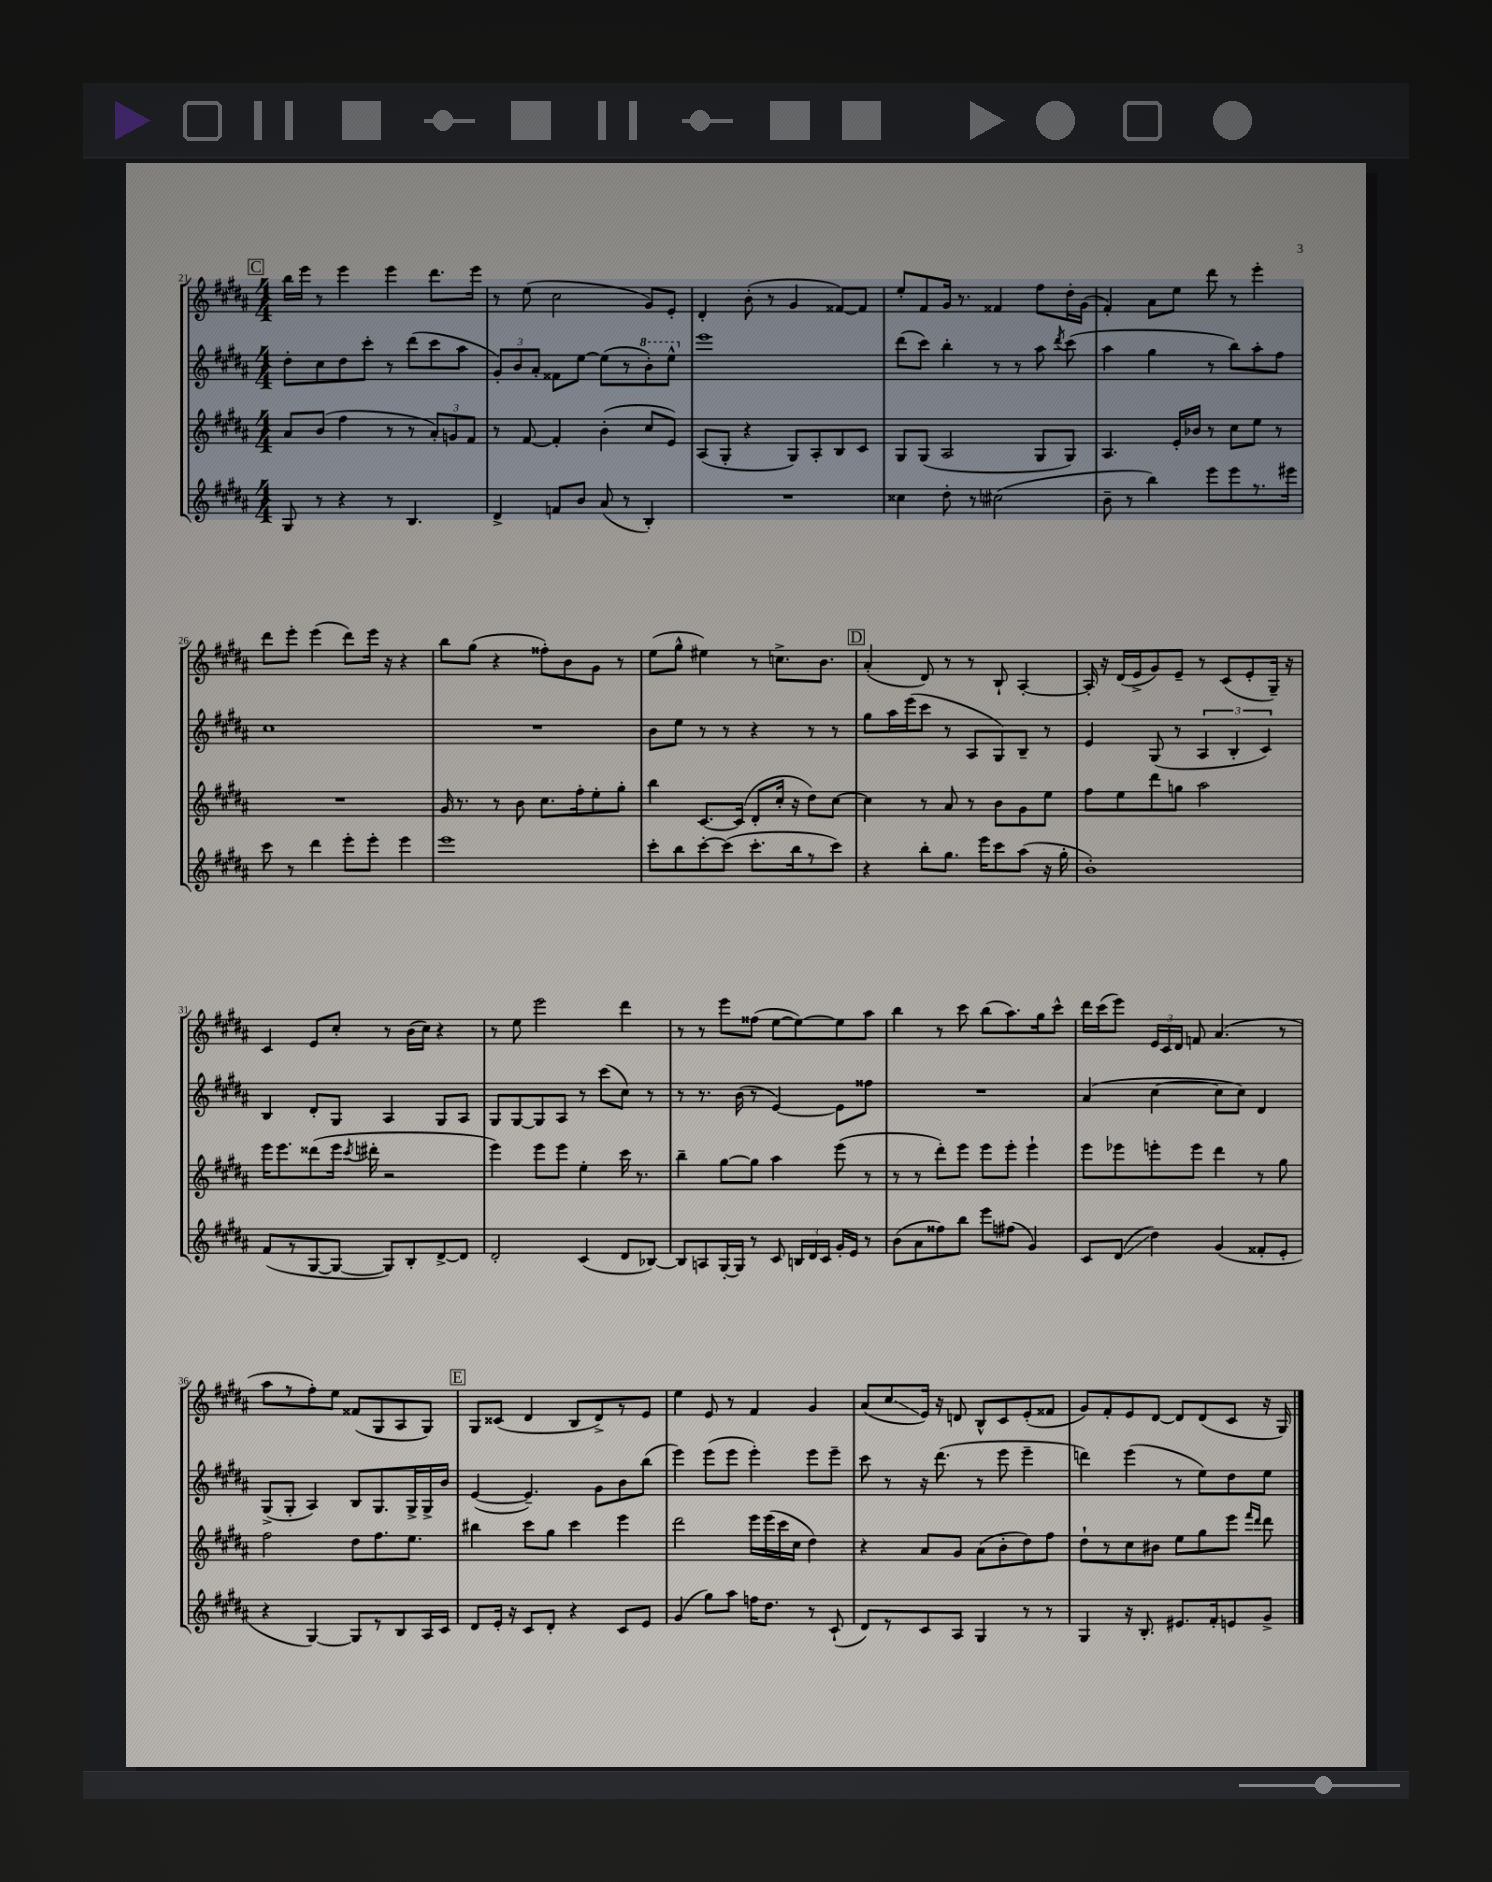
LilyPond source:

<<
\new StaffGroup <<
\new Staff = "s0" {
    \clef treble \key b \major \numericTimeSignature \time 4/4
    \autoBeamOff \mark \markup { \box "C" } b''16[ e'''16] r8 e'''4 e'''4 dis'''8.[ e'''16] |
    r8 e''8( cis''2 gis'8[) e'8]-. |
    dis'4-. b'8-.( r8 gis'4 fisis'8[~) fisis'8] |
    e''8[-. fis'8 gis'16] r8. fisis'4 fis''8[ dis''16-. gis'16]( |
    fis'4-.) ais'8[ e''8] dis'''8 r8 e'''4-. |
    dis'''8[ e'''8]-. e'''4( dis'''8[) e'''16] r16 r4 |
    b''8[ gis''8]( r4 fisis''8[-.) b'8 gis'8] r8 |
    e''8[( gis''8]-^ eis''4) r8 c''8.[-> b'8.] |
    \mark \markup { \box "D" } ais'4-.( dis'8) r8 r8 b8-! ais4~-. |
    ais16-. r16 dis'16[( e'16-> gis'8) e'8]-- r8 cis'8[( e'8-. gis16]--) r16 |
    cis'4 e'8[ cis''8]-. r8 b'16[( cis''16]) r4 |
    r8 e''8 e'''2 dis'''4 |
    r8 r8 e'''8[ fisis''8]( e''8[~ e''8~) e''8 ais''8] |
    b''4 r8 cis'''8 b''8[( ais''8.) gis''16 cis'''8]-^ |
    dis'''16[ cis'''16( e'''8]) \tuplet 3/2 { e'16[ cis'16 dis'16] } f'8 ais'4.( r8 |
    ais''8[ r8 fis''8-.) e''8] fisis'8[( gis8 ais8 gis8]) |
    \mark \markup { \box "E" } gis8[ cisis'8]( dis'4 b8[ dis'8->) r8 e'8] |
    e''4 e'8 r8 fis'4 gis'4 |
    ais'8[( cis''8\glissando e'16]) r16 d'8 b8[-^ cis'8 e'8-.( fisis'8] |
    gis'8[) fis'8-. e'8 dis'8]~ dis'8[ dis'8( cis'8] r16 gis16) \bar "|." |
}
\new Staff = "s1" {
    \clef treble \key b \major \numericTimeSignature \time 4/4
    \autoBeamOff \mark \markup { \box "C" } dis''8[-. cis''8 dis''8 cis'''8]-. r8 dis'''8[( cis'''8 ais''8] |
    \tuplet 3/2 { gis'8[-.) b'8 ais'8]-. } fisis'8[ e''8]~ e''8[( r8 \ottava #1 b''8-.) e'''8]-^ \ottava #0 |
    e'''1 |
    dis'''8[( cis'''8]) b''4-. r8 r8 ais''8 \acciaccatura { dis'''8 } cis'''8( |
    ais''4 gis''4 r8 b''8[) ais''8-. fis''8] |
    cis''1 |
    R1 |
    b'8[ e''8] r8 r8 r4 r8 r8 |
    \mark \markup { \box "D" } gis''8[ ais''16 e'''16( cis'''8] r8 ais8[ gis8) b8]-- r8 |
    e'4 gis8( r8 \tuplet 3/2 { ais4 b4-. cis'4) } |
    b4 dis'8[-. gis8] ais4 gis8[ ais8] |
    gis8[ gis8~ gis8 ais8] r8 cis'''8[( cis''8]) r8 |
    r8 r8. b'16( r8 e'4~) e'8[ fisis''8] |
    R1 |
    ais'4( cis''4~ cis''8[ cis''8]) dis'4 |
    gis8[->( gis8]-. ais4) b8[ gis8. gis16-> gis16-> b'16] |
    \mark \markup { \box "E" } e'4~( e'4.--) gis'8[ b'8 b''8]( |
    e'''4) e'''8[( e'''8] e'''4-.) e'''8[ e'''8]-- |
    cis'''8 r8 r16 dis'''8.( r8 e'''8 e'''4-- |
    d'''4) e'''4( r8 e''8[) dis''8 e''8] \bar "|." |
}
\new Staff = "s2" {
    \clef treble \key b \major \numericTimeSignature \time 4/4
    \autoBeamOff \mark \markup { \box "C" } ais'8[ b'8]( fis''4 r8 r8 \tuplet 3/2 { ais'8[-.) g'8 fis'8] } |
    r8 fis'8~ fis'4-. b'4-.( cis''8[ e'8]) |
    ais8[( gis8]-. r4 gis8[) ais8-. b8 cis'8] |
    gis8[ gis8]( ais2 gis8[ gis8]) |
    ais4. e'16[-. bes'16] r8 cis''8[ e''8] r8 |
    R1 |
    gis'16 r8. r8 b'8 cis''8.[ fis''16-. e''8-. gis''8]-. |
    b''4 cis'8.[~ cis'16]( dis'8[-. cis''16]-. r16 dis''8[) cis''8]~ |
    \mark \markup { \box "D" } cis''4 r8 ais'8 r8 b'8[ gis'8 e''8] |
    fis''8[ e''8 dis'''8 g''8] ais''2 |
    e'''16[ e'''8. disis'''8( e'''16] \acciaccatura { cis'''8 } dis'''16-. r2 |
    e'''4) e'''8[ e'''8] e''4-. cis'''16 r8. |
    b''4-- gis''8[~ gis''8] ais''4 e'''8( r8 |
    r8 r8 dis'''8[-.) e'''8] e'''8[ e'''8]-. e'''4-! |
    e'''8[ ees'''8 e'''8-. e'''8] dis'''4 r8 gis''8 |
    fis''2 dis''8[ fis''8. e''8.] |
    \mark \markup { \box "E" } bis''4 cis'''8[ gis''8] cis'''4 e'''4 |
    dis'''2 e'''16[ e'''16( cis'''16 cis''16] dis''4) |
    r4 ais'8[ gis'8] ais'8[( b'8-. dis''8) fis''8] |
    dis''8[-! r8 cis''8 bis'8] e''8[ gis''8 e'''8] \grace { fis'''16[ dis'''16] } dis'''8 \bar "|." |
}
\new Staff = "s3" {
    \clef treble \key b \major \numericTimeSignature \time 4/4
    \autoBeamOff \mark \markup { \box "C" } gis8 r8 r4 r8 b4. |
    dis'4-> f'8[ b'8] ais'8( r8 b4-.) |
    R1 |
    cisis''4 dis''8-. r8 cis''2( |
    b'8-- r8 b''4) e'''8[ e'''8 r8. eis'''16] |
    cis'''8 r8 dis'''4 e'''8[-. e'''8]-. e'''4 |
    e'''1 |
    cis'''8[-. b''8 cis'''8~-. cis'''8]( cis'''8.[-. b''16 r8 cis'''8]) |
    \mark \markup { \box "D" } r4 b''8[-. gis''8.] e'''16[ cis'''8 ais''8]( r16 gis''16-. |
    b'1-.) |
    fis'8[( r8 gis8~ gis8]~ gis8[) b8-. dis'8~-> dis'8] |
    dis'2-. cis'4( dis'8[ bes8]~) |
    bes8[ a8 gis16~-. gis16] r8 cis'8 \tuplet 3/2 { b16[ dis'16 cis'16] } gis'16[-. e'16] r8 |
    b'8[( ais'8 fisis''8) b''8] e'''8[ fis''8]( gis'4) |
    cis'8[ dis'8]\glissando( dis''4) gis'4( fisis'8[-. e'8]-. |
    r4 gis4~) gis8[ r8 b8 ais16 cis'16] |
    \mark \markup { \box "E" } dis'8[ e'16]-. r16 cis'8[ dis'8]-. r4 cis'8[ e'8] |
    gis'4( gis''8[) ais''8] f''16[ dis''8.] r8 cis'8-!( |
    dis'8[) r8 cis'8 ais8] gis4 r8 r8 |
    gis4 r16 b8.-. eis'8.[ fis'16-. e'8 gis'8]-> \bar "|." |
}
>>
>>
\layout { \context { \Score currentBarNumber = #21 } }
